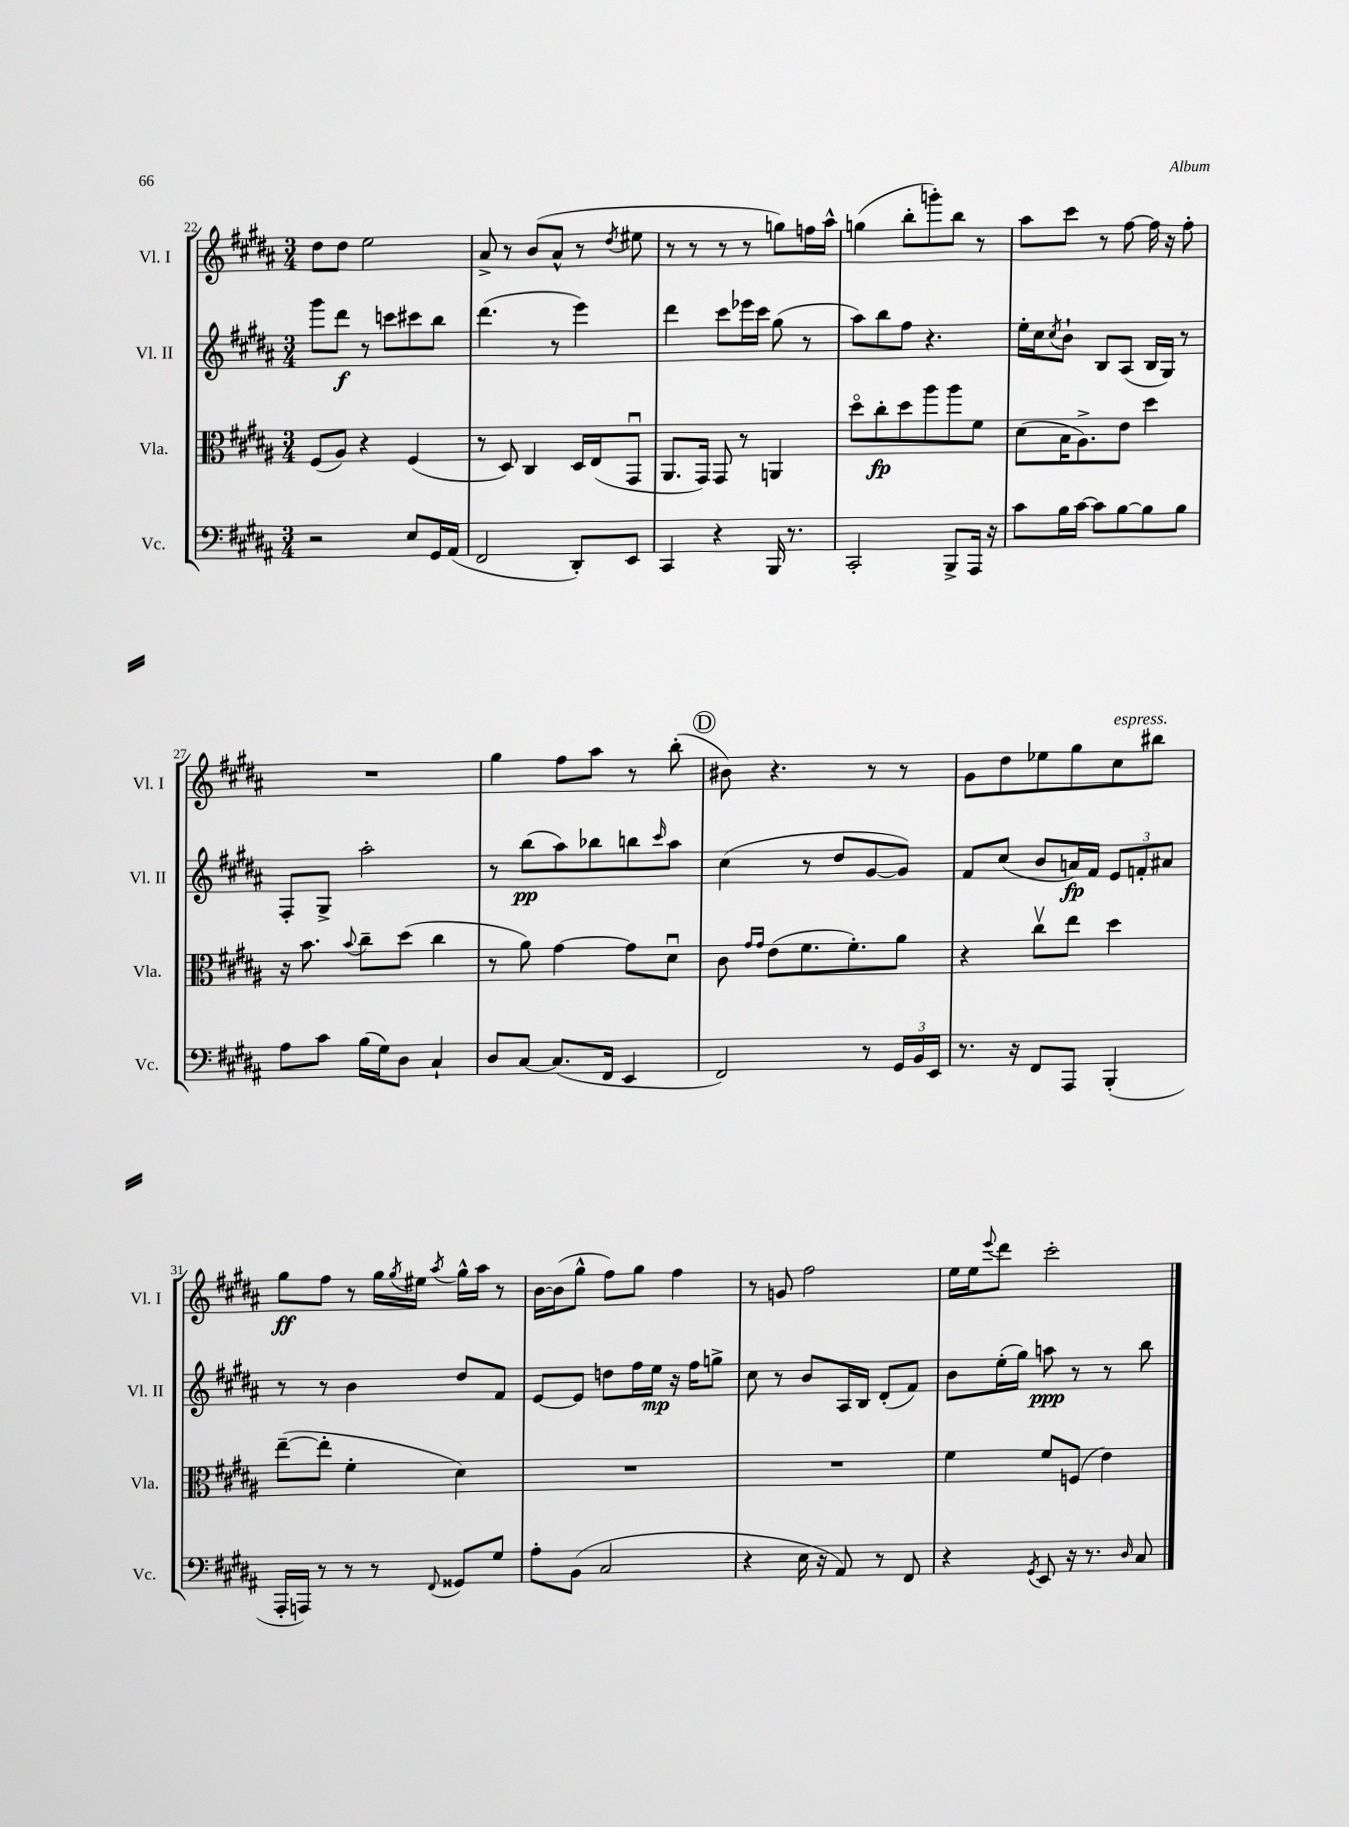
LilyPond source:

<<
\new StaffGroup <<
\new Staff = "s0" \with { instrumentName = "Vl. I" shortInstrumentName = "Vl. I" } {
    \clef treble \key b \major \numericTimeSignature \time 3/4
    dis''8 dis''8 e''2 |
    ais'8-> r8 b'8( ais'8-^ r8 \acciaccatura { dis''8 } eis''8 |
    r8 r8 r8 r8 g''8) f''16 ais''16-^ |
    g''4( b''8-. g'''8-.) b''8 r8 |
    ais''8 cis'''8 r8 fis''8~ fis''16 r16 fis''8-. |
    R2. |
    gis''4 fis''8 ais''8 r8 b''8-.( |
    \mark \markup { \circle "D" } bis'8) r4. r8 r8 |
    gis'8 dis''8 ees''8 gis''8 cis''8^\markup { \italic "espress." } bis''8 |
    gis''8\ff fis''8 r8 gis''16 \acciaccatura { gis''8 } eis''16 \acciaccatura { ais''8 } gis''16-^ ais''16 r8 |
    b'16~ b'16( gis''8-^ fis''8) gis''8 fis''4 |
    r8 g'8 fis''2 |
    e''16 e''16 \appoggiatura { e'''8 } dis'''8 cis'''2-. \bar "|." |
}
\new Staff = "s1" \with { instrumentName = "Vl. II" shortInstrumentName = "Vl. II" } {
    \clef treble \key b \major \numericTimeSignature \time 3/4
    gis'''8 dis'''8\f r8 c'''8 cis'''8 b''8 |
    dis'''4.( r8 e'''4) |
    dis'''4 cis'''8 ees'''16 cis'''16 gis''8( r8 |
    ais''8) b''8 fis''8 r4. |
    e''16-. cis''16 \acciaccatura { cis''8 } b'8-! b8 ais8( b16 gis16) r8 |
    fis8-. gis8-> ais''2-. |
    r8 b''8\pp( ais''8) bes''8 b''8 \grace { cis'''16 } ais''8 |
    \mark \markup { \circle "D" } cis''4( r8 dis''8 gis'8~ gis'8) |
    fis'8 cis''8( b'8 a'16\fp) fis'16 \tuplet 3/2 { e'8 f'8-. ais'8 } |
    r8 r8 b'4 dis''8 fis'8 |
    e'8~ e'8 d''8 fis''16 e''16\mp r16 fis''16 g''8-> |
    cis''8 r8 b'8 ais16 b16 dis'8-.( fis'8) |
    b'8 e''16-.( gis''16) a''8\ppp r8 r8 b''8 \bar "|." |
}
\new Staff = "s2" \with { instrumentName = "Vla." shortInstrumentName = "Vla." } {
    \clef alto \key b \major \numericTimeSignature \time 3/4
    fis8( ais8) r4 fis4( |
    r8 dis8) cis4 dis16 e16( gis,8\downbow |
    ais,8. gis,16) gis,8 r8 a,4 |
    dis''8\flageolet cis''8-.\fp dis''8 ais''8 ais''8 fis'8 |
    dis'8( b16 ais8.->) e'8 dis''4 |
    r16 b'8. \appoggiatura { b'8 } cis''8-- dis''8( cis''4 |
    r8 ais'8) gis'4~ gis'8 dis'8\downbow |
    \mark \markup { \circle "D" } cis'8 \grace { gis'16 gis'16 } e'8( fis'8. fis'8.-.) ais'8 |
    r4 cis''8\upbow e''8 dis''4 |
    e''8~--( e''8-. fis'4-. dis'4) |
    R2. |
    R2. |
    fis'4 fis'8 f8( e'4) \bar "|." |
}
\new Staff = "s3" \with { instrumentName = "Vc." shortInstrumentName = "Vc." } {
    \clef bass \key b \major \numericTimeSignature \time 3/4
    r2 e8 gis,16 ais,16( |
    fis,2 dis,8-.) e,8 |
    cis,4 r4 b,,16 r8. |
    cis,2-. b,,8-> ais,,16 r16 |
    cis'8 b16 cis'16~ cis'8 b8~ b8 b8 |
    ais8 cis'8 b16( gis16) dis8 cis4-! |
    dis8 cis8~ cis8.( fis,16 e,4 |
    \mark \markup { \circle "D" } fis,2) r8 \tuplet 3/2 { gis,16 b,16 e,16 } |
    r8. r16 fis,8 ais,,8 b,,4-.( |
    ais,,16-. a,,16) r8 r8 r8 \appoggiatura { fis,8 } gisis,8 gis8 |
    ais8-. b,8( cis2 |
    r4 e16 r16 ais,8) r8 fis,8 |
    r4 \acciaccatura { gis,8 } e,8 r16 r8. \grace { dis16 } cis8 \bar "|." |
}
>>
>>
\layout { \context { \Score currentBarNumber = #22 } }
